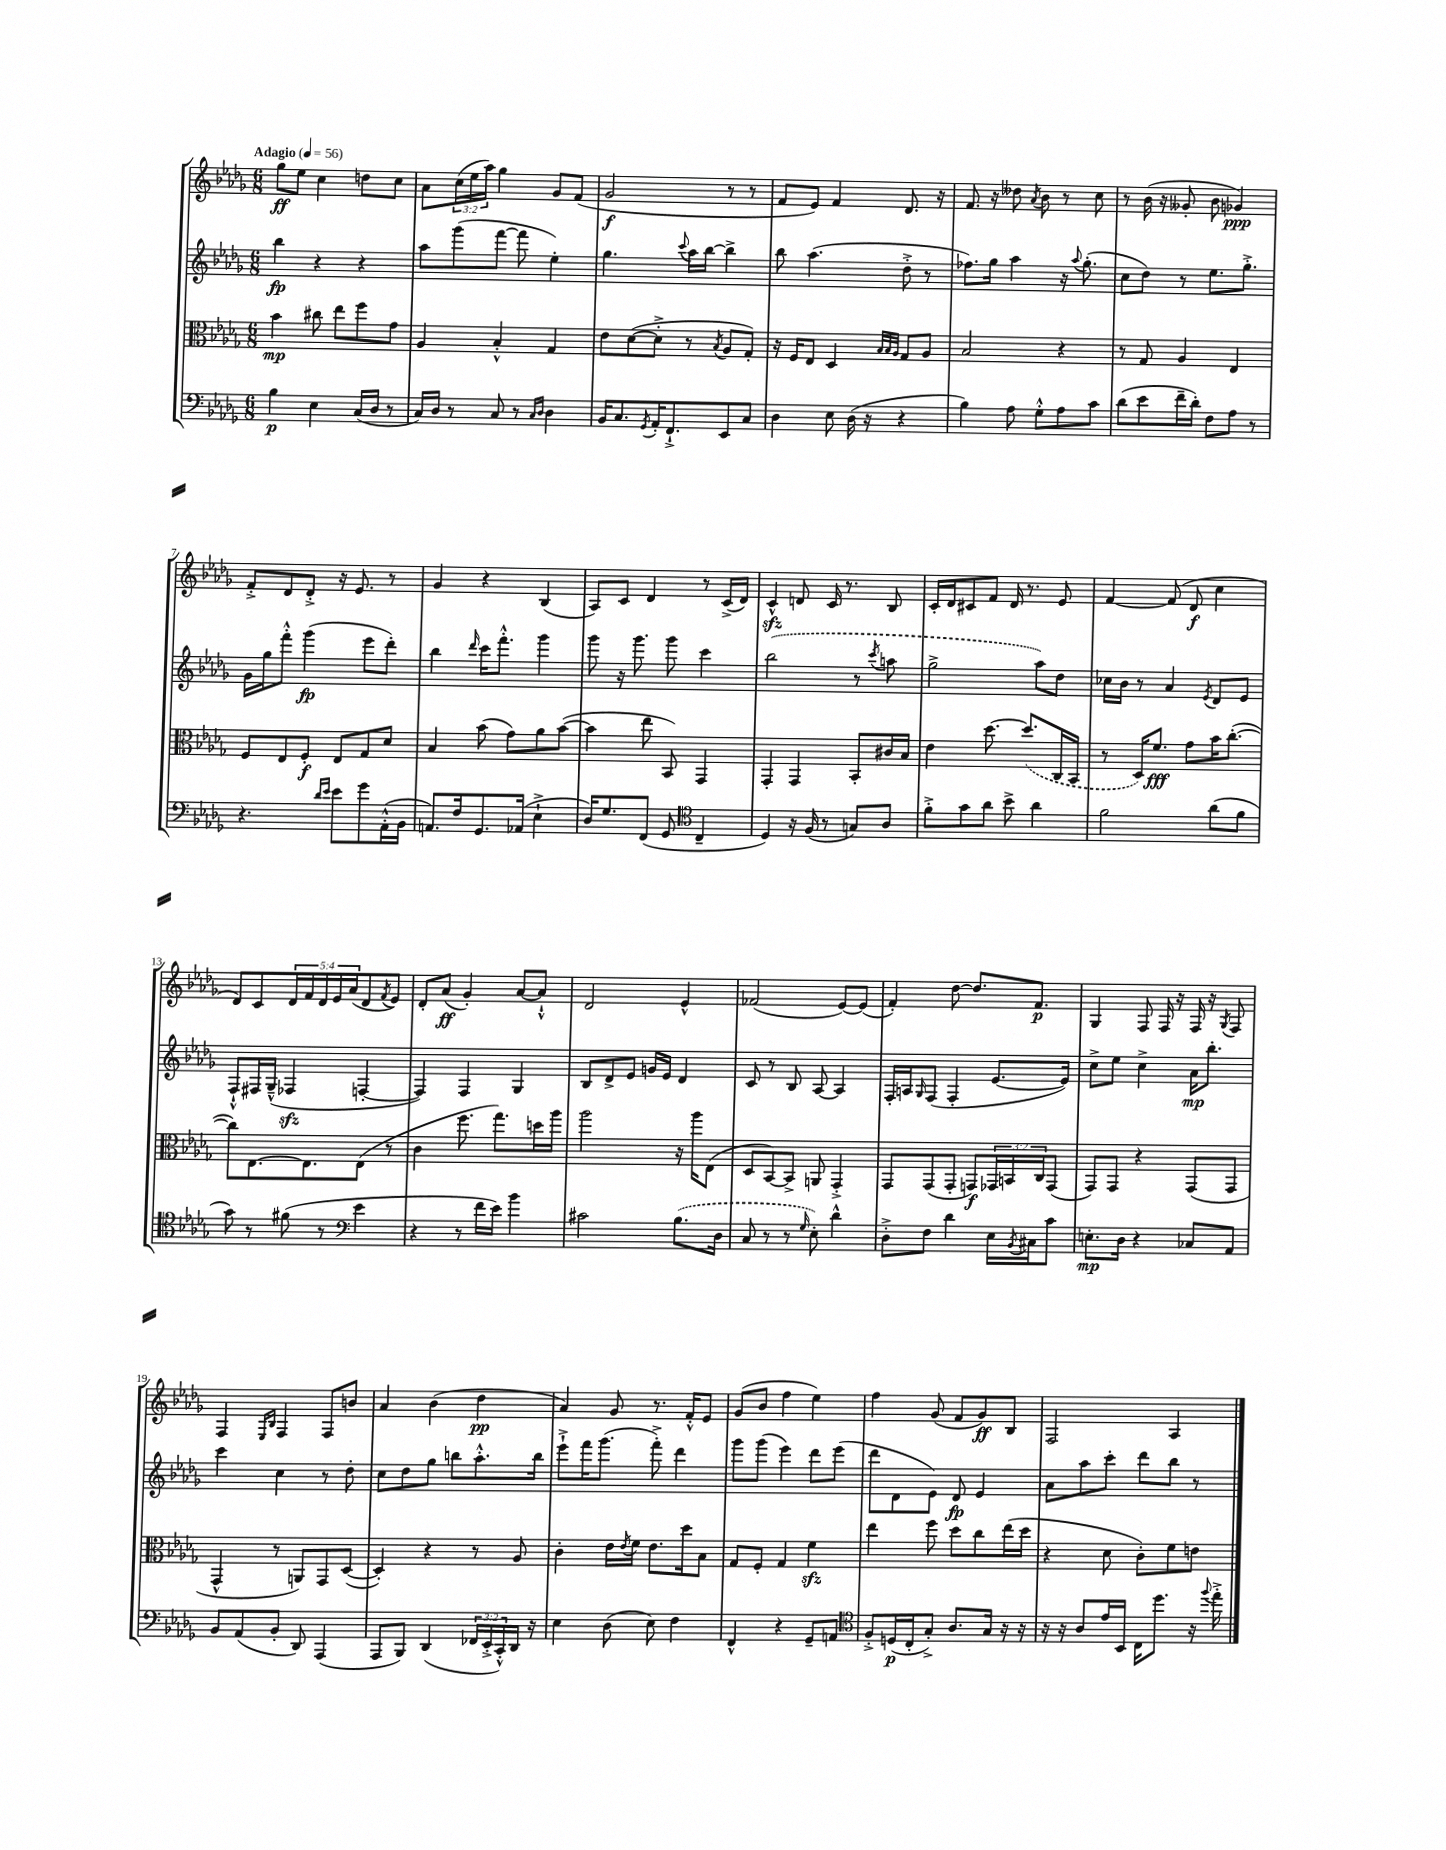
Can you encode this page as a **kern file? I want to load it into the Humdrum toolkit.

**kern	**dynam	**kern	**dynam	**kern	**dynam	**kern	**dynam
*part4	*part4	*part3	*part3	*part2	*part2	*part1	*part1
*staff4	*staff4	*staff3	*staff3	*staff2	*staff2	*staff1	*staff1
*clefF4	*	*clefC3	*	*clefG2	*	*clefG2	*
*k[b-e-a-d-g-]	*	*k[b-e-a-d-g-]	*	*k[b-e-a-d-g-]	*	*k[b-e-a-d-g-]	*
*M6/8	*	*M6/8	*	*M6/8	*	*M6/8	*
*MM56	*	*MM56	*	*MM56	*	*MM56	*
=1	=1	=1	=1	=1	=1	=1	=1
!	!	!	!	!	!	!LO:TX:a:B:t=Adagio	!
4B-\	p	4b-\	mp	4bb-\	fp	8gg-\L	ff
.	.	.	.	.	.	8ee-\J	.
4E-\	.	8cc#X\	.	4r	.	4cc\	.
.	.	8ee-\L	.	.	.	.	.
(16C/LL	.	8ff\	.	4r	.	8ddn\L	.
16D-/JJ	.	.	.	.	.	.	.
8r	.	8g-\J	.	.	.	8cc\J	.
=2	=2	=2	=2	=2	=2	=2	=2
16C/LL)	.	4A-/	.	8aa-\L	.	8a-\L	.
16D-/JJ	.	.	.	.	.	.	.
8r	.	.	.	(8ggg-\	.	(24cc\L	.
.	.	.	.	.	.	24ee-\	.
.	.	.	.	.	.	24aa-\JJ)	.
8C/	.	4B-'^^/	.	[8fff\J	.	4gg-\	.
8r	.	.	.	8fff\]	.	.	.
16qqC/LL	.	.	.	.	.	.	.
16qqD-/JJ	.	.	.	.	.	.	.
4D-\	.	4G-/	.	4ee-'\)	.	8g-/L	.
.	.	.	.	.	.	(8f/J	.
=3	=3	=3	=3	=3	=3	=3	=3
16BB-/KL	.	8e-\L	.	4.gg-\	.	2g-/	f
8.C/	.	.	.	.	.	.	.
.	.	([8d-\	.	.	.	.	.
8qGG-/	.	.	.	.	.	.	.
16AA-'/K	.	8d-'^\J]	.	.	.	.	.
8.FF`^/	.	.	.	.	.	.	.
.	.	.	.	8qqccc/	.	.	.
.	.	8r	.	16aa-\LL	.	.	.
.	.	.	.	[16bb-\JJ	.	.	.
.	.	8qB-/	.	.	.	.	.
8EE-/	.	8A-/L	.	4bb-^\]	.	8r	.
8C/J	.	8G-'/J)	.	.	.	8r	.
=4	=4	=4	=4	=4	=4	=4	=4
4D-\	.	16r	.	8bb-\	.	8f/L	.
.	.	16F/KL	.	.	.	.	.
.	.	8E-/J	.	(4.aa-\	.	8e-/J)	.
8E-\	.	4D-/	.	.	.	4f/	.
(16D-\	.	.	.	.	.	.	.
16r	.	.	.	.	.	.	.
.	.	32qqB-/LLL	.	.	.	.	.
.	.	32qqB-/	.	.	.	.	.
.	.	32qqA-/JJJ	.	.	.	.	.
4r	.	8G-/L	.	8dd-'^\	.	8.d-/	.
.	.	8A-/J	.	8r	.	.	.
.	.	.	.	.	.	16r	.
=5	=5	=5	=5	=5	=5	=5	=5
4B-\)	.	2B-/	.	8.ff-X\L)	.	8.f/	.
.	.	.	.	16gg-\Jk	.	16r	.
8A-\	.	.	.	4aa-\	.	8dd--X\	.
.	.	.	.	.	.	8qa-/	.
8G-'^^\L	.	.	.	.	.	8b-\	.
8A-\	.	4r	.	16r	.	8r	.
.	.	.	.	8qqaa-/	.	.	.
.	.	.	.	(8.gg-'\	.	.	.
8c\J	.	.	.	.	.	8cc\	.
=6	=6	=6	=6	=6	=6	=6	=6
(8d-\L	.	8r	.	8cc\L	.	8r	.
8e-\	.	8G-/	.	8dd-\J)	.	(16b-\	.
.	.	.	.	.	.	16r	.
16f~\L	.	4A-/	.	8r	.	8g--X'/	.
16d-'\JJ)	.	.	.	.	.	.	.
8F\L	.	.	.	8.ee-\L	.	8b-\	.
8A-\J	.	4E-/	.	.	.	4g-X/)	ppp
.	.	.	.	8.gg-'^\J	.	.	.
8r	.	.	.	.	.	.	.
!!LO:LB:g=z
=7	=7	=7	=7	=7	=7	=7	=7
4.r	.	8F/L	.	16g-\LL	.	8f'^/L	.
.	.	.	.	16gg-\J	.	.	.
.	.	8E-/	.	8fff'^^\J	.	8d-/	.
.	.	8F'/J	f	(4ggg-\	fp	8d-'^/J	.
16qqd-/LL	.	.	.	.	.	.	.
16qqe-/JJ	.	.	.	.	.	.	.
8e-\L	.	8E-/L	.	.	.	16r	.
.	.	.	.	.	.	8.e-/	.
8g-\	.	8G-/	.	8eee-\L	.	.	.
(16AA-'^^\L	.	8d-/J	.	8ddd-'\J)	.	8r	.
16BB-\JJ	.	.	.	.	.	.	.
=8	=8	=8	=8	=8	=8	=8	=8
8.AAn/L)	.	4B-/	.	4bb-\	.	4g-/	.
16F/k	.	.	.	.	.	.	.
.	.	.	.	16qqddd-/	.	.	.
8.GG-/	.	(8b-\	.	16ccc\KL	.	4r	.
.	.	.	.	8.fff'^^\J	.	.	.
.	.	8g-\L)	.	.	.	.	.
(16AA-X/Jk	.	.	.	.	.	.	.
4E-`^\	.	8a-\	.	4ggg-\	.	(4B-/	.
.	.	([8b-\J	.	.	.	.	.
=9	=9	=9	=9	=9	=9	=9	=9
16D-/KL)	.	4b-\]	.	8ggg-\	.	8A-/L)	.
8.G-/	.	.	.	.	.	.	.
.	.	.	.	16r	.	8c/J	.
.	.	.	.	8.ggg-\	.	.	.
(8FF/J	.	8ee-\	.	.	.	4d-/	.
8GG-/	.	8BB-/)	.	8ggg-\	.	.	.
*clefC4	*	*	*	*	*	*	*
4C~/	.	4GG-/	.	4ccc\	.	8r	.
.	.	.	.	.	.	(16c^/LL	.
.	.	.	.	.	.	16d-/JJ)	.
=10	=10	=10	=10	=10	=10	=10	=10
4D-/)	.	4GG-'/	.	(2bb-\	.	4czz^^/	.
16r	.	4GG-/	.	.	.	8dn/	.
(16F/	.	.	.	.	.	.	.
8r	.	.	.	.	.	16c/	.
.	.	.	.	.	.	8.r	.
8Gn/L)	.	8BB-'/L	.	8r	.	.	.
.	.	.	.	8qccc/	.	.	.
8A-/J	.	16c#X/L	.	8aan\	.	8B-/	.
.	.	16B-/JJ	.	.	.	.	.
=11	=11	=11	=11	=11	=11	=11	=11
8f'^\L	.	4e-\	.	2gg-^\	.	16c'/LL	.
.	.	.	.	.	.	16d-/J	.
8g-\	.	.	.	.	.	8c#X/	.
8a-\J	.	[8.dd-\	.	.	.	8f/J	.
8b-^\	.	.	.	.	.	16d-/	.
.	.	(8.dd-/L]	.	.	.	8.r	.
4a-\	.	.	.	8aa-\L)	.	.	.
.	.	16C/L	.	8dd-\J	.	8e-/	.
.	.	16BB-/JJ	.	.	.	.	.
=12	=12	=12	=12	=12	=12	=12	=12
2f\	.	8r	.	16cc-X\LL	.	[4f/	.
.	.	.	.	16b-\JJ	.	.	.
.	.	16D-/KL)	.	8r	.	.	.
.	.	8.f/J	fff	.	.	.	.
.	.	.	.	4a-/	.	(8f/]	.
.	.	8g-\L	.	.	.	8d-/	f
.	.	.	.	8qe-/	.	.	.
(8a-\L	.	16b-\K	.	8d-/L	.	4cc\	.
.	.	([8.cc'\J	.	.	.	.	.
8f\J	.	.	.	8e-/J	.	.	.
!!LO:LB:g=z
=13	=13	=13	=13	=13	=13	=13	=13
8g-\)	.	8cc\L])	.	8F`^^/L	.	8d-/L)	.
8r	.	[8.E-\	.	16F#X/L	.	8c/	.
.	.	.	.	(16G-~^^/JJ	.	.	.
(8f#X\	.	.	.	4F-Xzz/	.	20d-/L	.
.	.	.	.	.	.	20f/	.
.	.	8.E-\]	.	.	.	.	.
.	.	.	.	.	.	20d-/	.
8r	.	.	.	.	.	.	.
.	.	.	.	.	.	20e-/	.
.	.	.	.	.	.	(20a-/J	.
*clefF4	*	*	*	*	*	*	*
4e-\	.	(8E-\J	.	[4Fn'/	.	8d-/	.
.	.	.	.	.	.	8qf/	.
.	.	8r	.	.	.	8e-/J)	.
=14	=14	=14	=14	=14	=14	=14	=14
4r	.	4c\	.	4F/])	.	8d-'/L	.
.	.	.	.	.	.	(8a-/J	ff
8r	.	8.ff\	.	4F/	.	4g-'/)	.
16f\LL	.	.	.	.	.	.	.
16e-\JJ)	.	8.gg-\L)	.	.	.	.	.
4b-\	.	.	.	4G-/	.	[8a-/L	.
.	.	16ddn\L	.	.	.	8a-`^^/J]	.
.	.	16aa-\JJ	.	.	.	.	.
=15	=15	=15	=15	=15	=15	=15	=15
2c#X\	.	2aa-\	.	8B-/L	.	2d-/	.
.	.	.	.	8d-^/	.	.	.
.	.	.	.	8e-/J	.	.	.
.	.	.	.	16gn/LL	.	.	.
.	.	.	.	16e-/JJ	.	.	.
(8.B-\L	.	16r	.	4d-/	.	4e-^^/	.
.	.	16aa-\KL	.	.	.	.	.
.	.	(8E-\J	.	.	.	.	.
16D-\Jk	.	.	.	.	.	.	.
=16	=16	=16	=16	=16	=16	=16	=16
8C/	.	8D-/L	.	8c/	.	(2f-X/	.
8r	.	[8BB-/)	.	8r	.	.	.
8r	.	8BB-^/J]	.	8B-/	.	.	.
16qqG-/	.	.	.	.	.	.	.
8E-'\)	.	8AAn/	.	[8A-/	.	.	.
4d-^^\	.	4GG-'^/	.	4A-/]	.	[8e-/L)	.
.	.	.	.	.	.	(8e-/J]	.
=17	=17	=17	=17	=17	=17	=17	=17
8D-'^\L	.	8GG-/L	.	16F'/LL	.	4f'/)	.
.	.	.	.	16An/J	.	.	.
.	.	.	.	16qqG-/	.	.	.
8F\J	.	(8GG-/	.	(8F/J	.	.	.
4d-\	.	8GG-'/J	.	4F'/	.	[8dd-\	.
.	.	8GGn/L)	f	.	.	8.dd-/L]	.
16E-\LL	.	24GG-X/L	.	[8.e-/L	.	.	.
.	.	24BBn/	.	.	.	.	.
8qBB-/	.	.	.	.	.	.	.
16C#X\J	.	.	.	.	.	8.f/J	p
.	.	24C/J	.	.	.	.	.
8c\J	.	(8GG-/J	.	.	.	.	.
.	.	.	.	16e-/Jk])	.	.	.
=18	=18	=18	=18	=18	=18	=18	=18
8.En'\L	mp	8GG-/L)	.	8cc^\L	.	4G-/	.
.	.	8GG-/J	.	8ee-\J	.	.	.
16D-\Jk	.	.	.	.	.	.	.
4r	.	4r	.	4cc^\	.	8F/	.
.	.	.	.	.	.	16F/	.
.	.	.	.	.	.	16r	.
8C-X/L	.	(8GG-/L	.	16a-\KL	mp	16F/	.
.	.	.	.	8.bb-'\J	.	16r	.
.	.	.	.	.	.	8qG-/	.
8AA-/J	.	8GG-/J	.	.	.	8F/	.
!!LO:LB:g=z
=19	=19	=19	=19	=19	=19	=19	=19
8BB-/L	.	4GG-^^/	.	4ccc\	.	4F/	.
(8AA-/	.	.	.	.	.	.	.
.	.	.	.	.	.	16qqE-/LL	.
.	.	.	.	.	.	16qqB-/JJ	.
8BB-'/J	.	8r	.	4cc\	.	4F/	.
8DD-/)	.	8AAn/L)	.	.	.	.	.
(4AAA-/	.	8GG-/	.	8r	.	8F/L	.
.	.	([8D-/J	.	8dd-'\	.	8bn/J	.
=20	=20	=20	=20	=20	=20	=20	=20
8AAA-/L	.	4D-'/])	.	8cc\L	.	4a-/	.
8BBB-/J)	.	.	.	8dd-\	.	.	.
(4DD-/	.	4r	.	8gg-\J	.	(4b-\	.
.	.	.	.	8bbn\L	.	.	.
24FF-X/LL	.	8r	.	8.aa-'^^\	.	4dd-\	pp
24EE-'^/	.	.	.	.	.	.	.
24CC'^^/)	.	.	.	.	.	.	.
16DD-/JJ	.	8A-/	.	.	.	.	.
16r	.	.	.	16bb\Jk	.	.	.
=21	=21	=21	=21	=21	=21	=21	=21
4E-\	.	4c'\	.	8eee-`^\L	.	4a-/)	.
.	.	.	.	16fff\K	.	.	.
.	.	.	.	(8.ggg-\J	.	.	.
(8D-\	.	16e-\LL	.	.	.	8g-/	.
.	.	8qe-/	.	.	.	.	.
.	.	16f\JJ	.	.	.	.	.
8E-\)	.	8.e-\L	.	8fff'^\)	.	8.r	.
4F\	.	.	.	4ddd-\	.	.	.
.	.	16dd-\k	.	.	.	16f'^^/KL	.
.	.	8B-\J	.	.	.	8e-/J	.
=22	=22	=22	=22	=22	=22	=22	=22
4FF^^/	.	8G-/L	.	8ggg-\L	.	(8g-/L	.
.	.	8F'/J	.	(8ggg-\J	.	8b-/J	.
4r	.	4G-/	.	4eee-\)	.	4ff\	.
8GG-~/L	.	4fzz\	.	8ddd-\L	.	4ee-\)	.
8AAn/J	.	.	.	(8eee-\J	.	.	.
=23	=23	=23	=23	=23	=23	=23	=23
*clefC4	*	*	*	*	*	*	*
8F'^/L	.	4ee-\	.	8ddd-\L	.	4ff\	.
(16Dn/L	p	.	.	8d-\	.	.	.
16C'/J	.	.	.	.	.	.	.
8G-'^/J)	.	8ff\	.	8e-\J)	.	(8g-/	.
8.A-/L	.	8dd-\L	.	8d-/	fp	8f/L	.
.	.	8cc\	.	4e-/	.	8g-/)	ff
16G-/Jk	.	.	.	.	.	.	.
16r	.	(16ee-\L	.	.	.	8B-/J	.
16r	.	16dd-\JJ	.	.	.	.	.
=24	=24	=24	=24	=24	=24	=24	=24
16r	.	4r	.	8a-\L	.	2F/	.
16r	.	.	.	.	.	.	.
8A-/L	.	.	.	8aa-\	.	.	.
16e-/L	.	8d-\	.	8ccc'\J	.	.	.
16BB-/JJ	.	.	.	.	.	.	.
16C\KL	.	8c'\L)	.	8ddd-\L	.	.	.
8.dd-\J	.	.	.	.	.	.	.
.	.	8f\	.	8bb-\J	.	4A-/	.
16r	.	8en\J	.	8r	.	.	.
8qqff/	.	.	.	.	.	.	.
16ee-'^\	.	.	.	.	.	.	.
==	==	==	==	==	==	==	==
*-	*-	*-	*-	*-	*-	*-	*-
